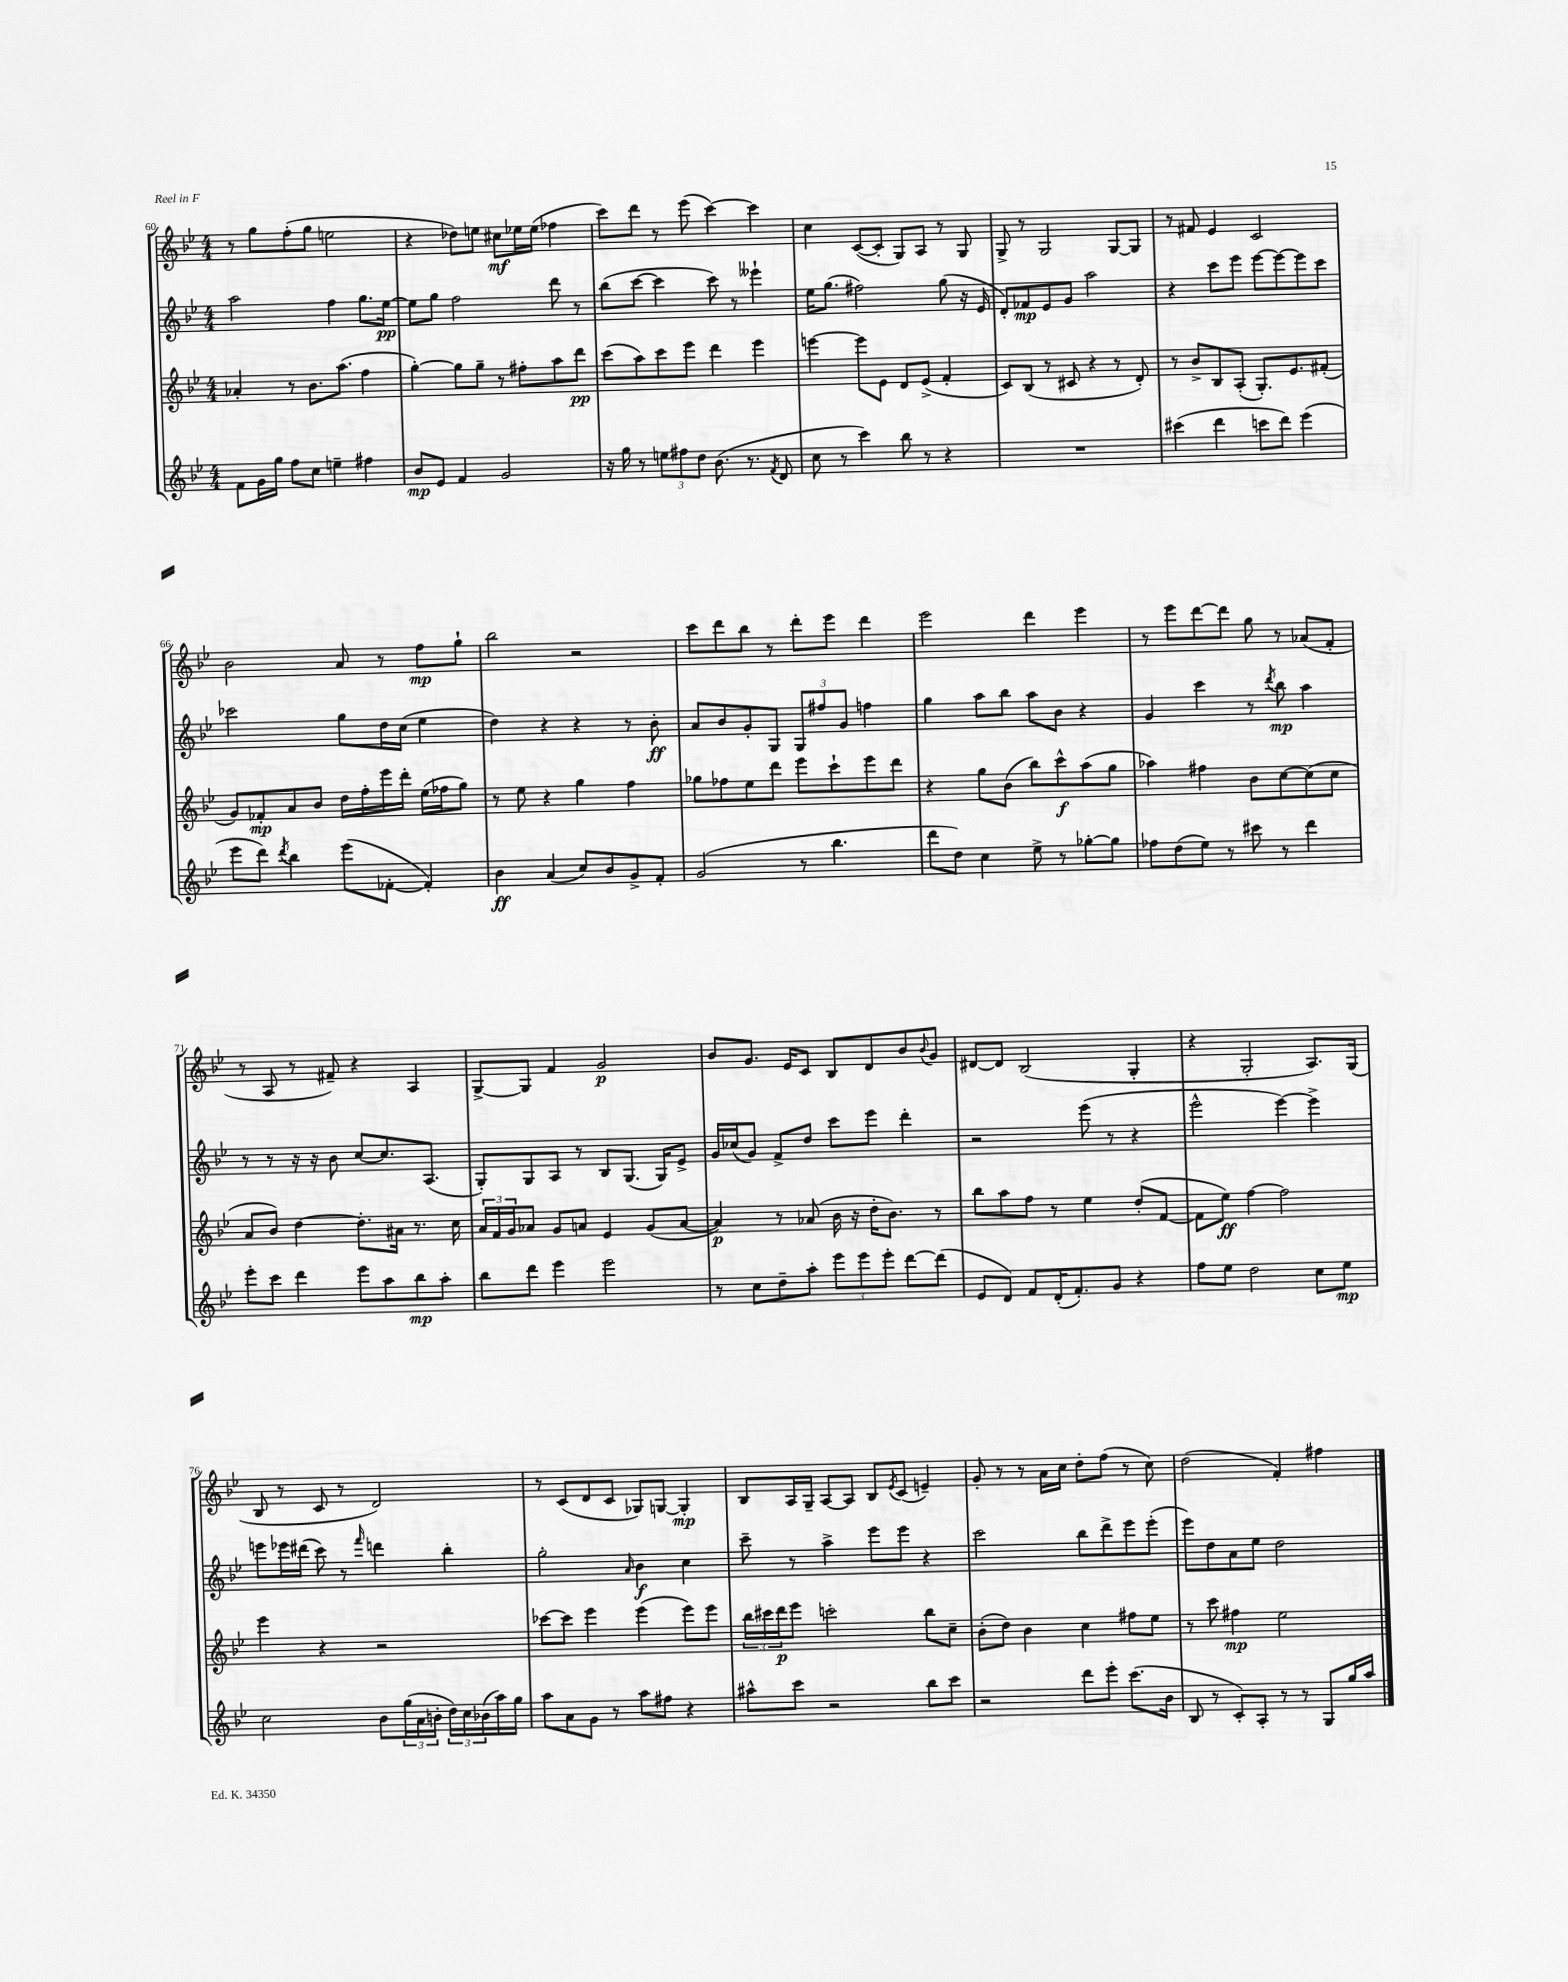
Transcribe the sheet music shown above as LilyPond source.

<<
\new StaffGroup <<
\new Staff = "s0" {
    \clef treble \key bes \major \numericTimeSignature \time 4/4
    r8 g''8 f''8-.( g''8 e''2 |
    r4 des''8) e''8 cis''8\mf ees''16 ees''16( fes''4 |
    c'''8) d'''8 r8 ees'''8( c'''4~) c'''4 |
    c''4 c'8~( c'8-. g8) a8 r8 g8 |
    g8-> r8 g2 g8~ g8 |
    r8 fis'8 ees'4 c'2 |
    bes'2 a'8 r8 f''8\mp g''8-! |
    bes''2 r2 |
    c'''8 d'''8 bes''8 r8 d'''8-. ees'''8 d'''4 |
    ees'''2 d'''4 ees'''4 |
    r8 ees'''8 d'''8~ d'''8 g''8 r8 aes'8( f'8-. |
    r8 a8 r8 fis'8--) r4 a4 |
    g8~-> g8 f'4 g'2\p |
    bes'8 g'8. ees'16 c'8 bes8 d'8 bes'8 \appoggiatura { bes'8 } g'8 |
    dis'8~ dis'8 bes2( g4-. |
    r4 g2-. a8.) g16( |
    bes8 r8 c'8 r8 d'2) |
    r8 c'8( d'8 c'8 ges8) g8~ g4-.\mp |
    bes8 a16 g16-- a8~ a8 bes8 \acciaccatura { ees'8 } c'8( e'4--) |
    g'8-. r8 r8 a'16 c''16 d''8-. f''8( r8 c''8) |
    d''2( f'4-.) fis''4 \bar "|." |
}
\new Staff = "s1" {
    \clef treble \key bes \major \numericTimeSignature \time 4/4
    a''2 f''4 g''8. ees''16~\pp |
    ees''8 g''8 f''2 d'''8 r8 |
    bes''8( c'''8~ c'''4 c'''8) r8 eeses'''4-! |
    ees''16 g''8.( fis''2) g''8( r16 ees'16 |
    d'8-.) fes'8\mp ees'8 g'8 a''2 |
    r4 c'''8 ees'''8 ees'''8~ ees'''8~ ees'''8 c'''8 |
    ces'''2 g''8 d''16 c''16( ees''4 |
    d''4) r4 r4 r8 bes'8-.\ff |
    a'8 bes'8 g'8-. g8 \tuplet 3/2 { g8 fis''8 g'8 } f''4 |
    g''4 a''8 bes''8 a''8 bes'8 r4 |
    g'4 c'''4 r8 \acciaccatura { d'''8 } bes''8\mp a''4 |
    r8 r8 r16 r16 bes'8 c''8~ c''8. a8.( |
    g8-.) g8 a8 r8 bes8 g8.( g16) ees'8-> |
    g'16 ces''16( g'8) f'8-> d''8 c'''8 ees'''8 d'''4-. |
    r2 ees'''8( r8 r4 |
    ees'''2-^ ees'''4~) ees'''4-> |
    e'''8 ees'''16 dis'''16( c'''8) r8 \grace { f'''16 } d'''4 bes''4-. |
    g''2-. \grace { a'16 } bes'4\f c''4 |
    c'''8-- r8 a''4-> ees'''8 ees'''8 r4 |
    c'''2 bes''8 d'''8-> ees'''8 ees'''8-.( |
    ees'''8) d''8 a'8 ees''8 d''2 \bar "|." |
}
\new Staff = "s2" {
    \clef treble \key bes \major \numericTimeSignature \time 4/4
    aes'4-. r8 bes'8. a''8.( f''4 |
    g''4~-.) g''8 g''8-- r8 fis''8-. a''8 d'''8\pp |
    c'''8( a''8) c'''8 ees'''8 d'''4 ees'''4 |
    e'''4~ e'''8 ees'8 d'8 ees'8->( f'4-. |
    c'8) bes8( r8 cis'8 r4 r8 d'8-.) |
    r8 bes'8-> bes8 a8-.( g8.-.) ees'8. fis'8-.( |
    g'8) fes'8-.\mp a'8 bes'8 d''16 f''16-. ees'''16 d'''16-. ees''16( fes''16 g''8) |
    r8 ees''8 r4 g''4 f''4 |
    ges''8 fes''8 ees''8 d'''8 ees'''8 c'''8-! ees'''8 d'''8 |
    r4 g''8 bes'8( bes''8) c'''8-^\f a''8( g''8 |
    aes''4) fis''4 bes'8 c''8~ c''8( c''8 |
    a'8 bes'8) d''4~ d''8.-. ais'16 r8. c''16 |
    \tuplet 3/2 { a'16 f'16 g'16 } aes'8 g'8 a'8 ees'4 g'8( a'8~ |
    a'4\p) r8 aes'8( bes'16 r16 d''16-. bes'8.) r8 |
    bes''8 a''8 f''8 r8 ees''4 d''8-.( f'8~ |
    f'8 ees''8\ff) f''4~ f''2 |
    ees'''4 r4 r2 |
    ces'''8~ ces'''8 ees'''4 ees'''4( ees'''8) ees'''8 |
    \tuplet 3/2 { bes''16 cis'''16 d'''16\p } ees'''8 c'''2-. bes''8 c''8-- |
    bes'8-.( d''8) bes'4 c''4 fis''8 ees''8 |
    r8 c'''8 fis''4\mp ees''2 \bar "|." |
}
\new Staff = "s3" {
    \clef treble \key bes \major \numericTimeSignature \time 4/4
    f'8 g'16 g''16 f''8 c''8 e''4-- fis''4 |
    bes'8\mp ees'8 f'4 g'2 |
    r16 g''16 r8 \tuplet 3/2 { e''8 fis''8 d''8 } bes'8.( r8. \acciaccatura { f'8 } d'8 |
    c''8 r8 c'''4) bes''8 r8 r4 |
    R1 |
    cis'''4( d'''4 c'''8 d'''8) ees'''4( |
    ees'''8 d'''8) \acciaccatura { d'''8 } bes''4 ees'''8( fes'8~-. fes'4-.) |
    bes'4\ff a'4( c''8) bes'8 g'8-> f'8-. |
    g'2( r8 bes''4. |
    d'''8 d''8) c''4 ees''8-> r8 ges''8~-. ges''8 |
    fes''8 d''8( ees''8) r8 cis'''8 r8 d'''4 |
    ees'''8-. c'''8 d'''4 ees'''8 a''8 bes''8\mp a''8-. |
    bes''8 d'''8 ees'''4 ees'''2 |
    r8 c''8 d''8-- a''8-. \tuplet 3/2 { ees'''8 ees'''8 ees'''8-. } d'''8~ d'''8( |
    ees'8 d'8) f'8 d'16-.( f'8.-.) g'8 r4 |
    f''8 ees''8 d''2 c''8 ees''8\mp |
    c''2 bes'8 \tuplet 3/2 { g''16( a'16 b'16-. } \tuplet 3/2 { d''16) c''16 bes'16( } a''16) g''16 |
    a''8 a'8 g'8 r8 a''8 fis''8 r4 |
    ais''8-^ c'''8 r2 bes''8 c'''8 |
    r2 d'''8 ees'''8-. c'''8.( bes'16 |
    bes8 r8 c'8-.) a8-. r8 r8 g8 g''16 a''16 \bar "|." |
}
>>
>>
\layout { \context { \Score currentBarNumber = #60 } }
